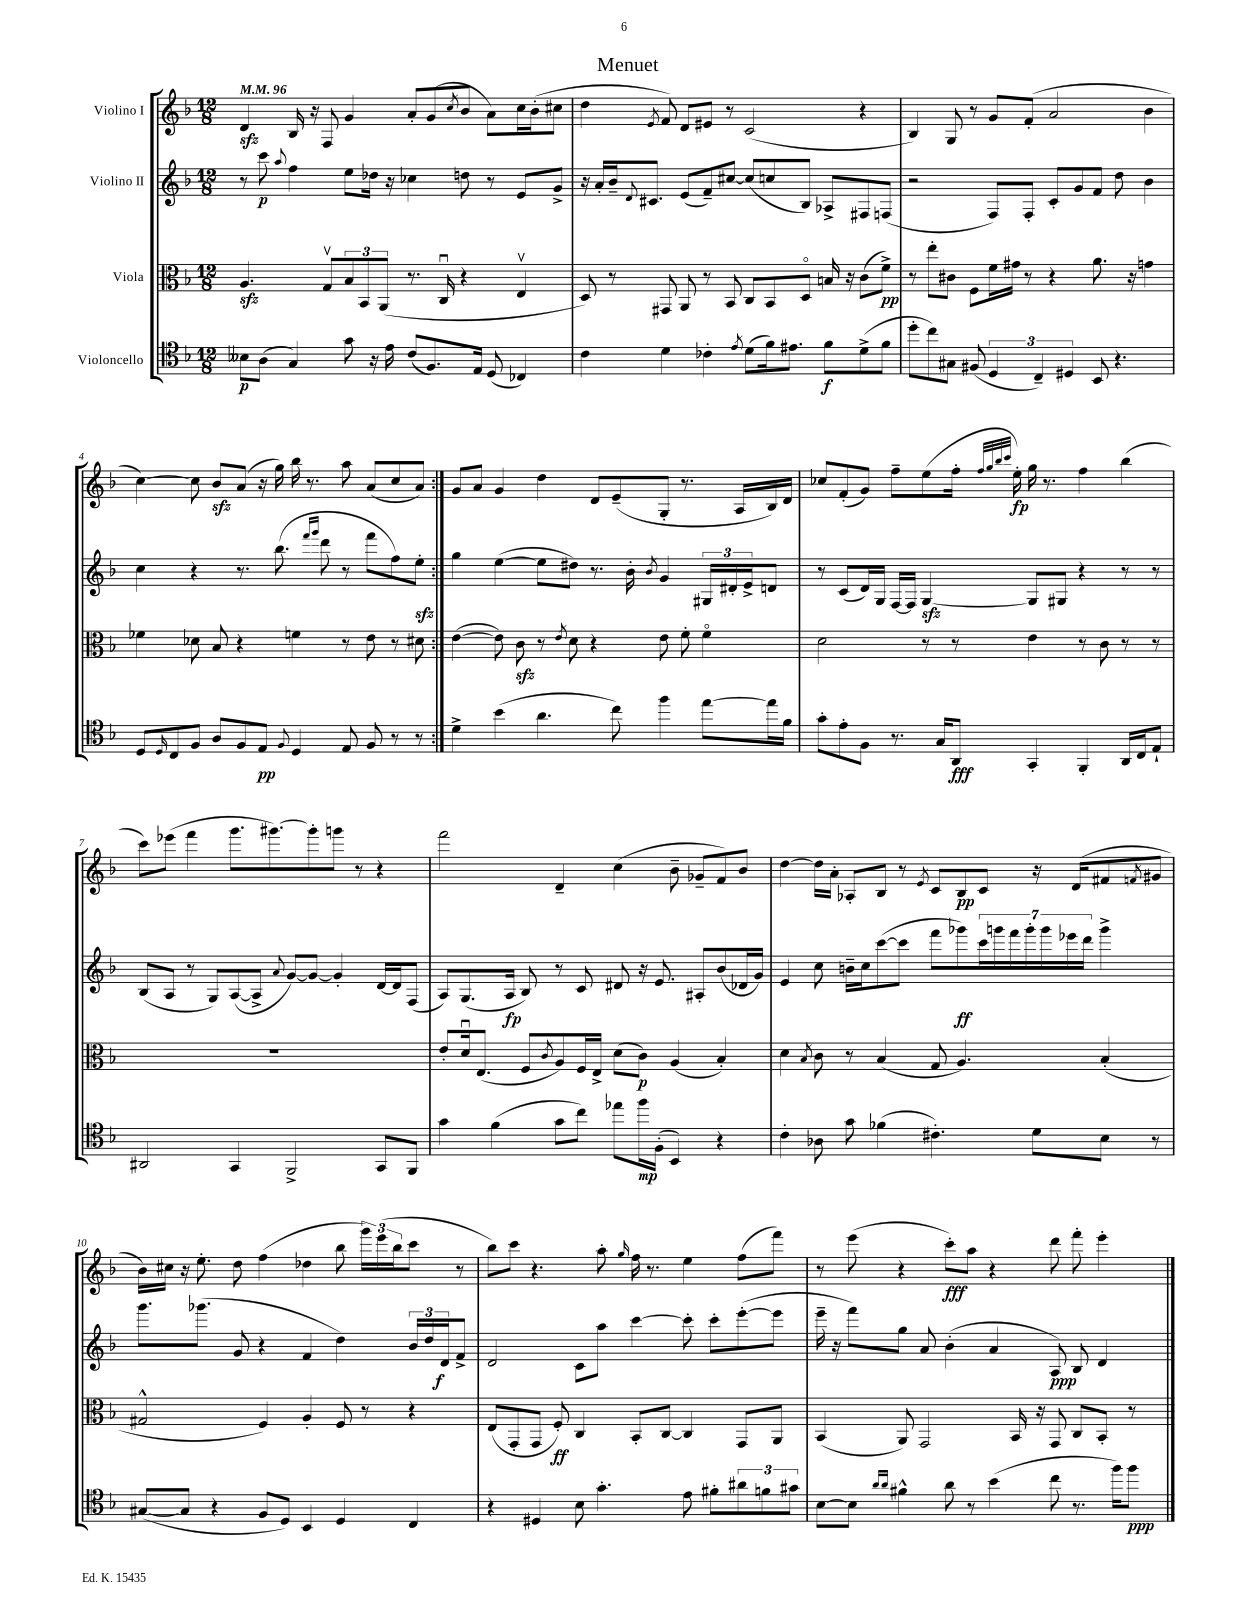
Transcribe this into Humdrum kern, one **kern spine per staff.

**kern	**kern	**kern	**kern
*staff4	*staff3	*staff2	*staff1
*clefC4	*clefC3	*clefG2	*clefG2
*k[b-]	*k[b-]	*k[b-]	*k[b-]
*M12/8	*M12/8	*M12/8	*M12/8
*MM96	*MM96	*MM96	*MM96
8B--	4.A	8r	4d
(8A	.	8ccc	.
.	.	8qqaa	.
4G)	.	4ff	16B-
.	.	.	16r
.	8Gv	.	8F
8g	12B-	8ee	4g
.	12BB-	.	.
16r	.	16dd-	.
.	(12AA	.	.
16e	.	16r	.
(8c	8.r	4cc-	8a'
8.F)	.	.	(8g
.	16Cu	.	.
.	.	.	8qcc
.	4r	8dd	8b-
16E	.	.	.
(8D	.	8r	8a)
4C-)	4Ev	8e	16cc
.	.	.	(16b-'
.	.	8g^	8cc#
=	=	=	=
4c	8D)	16r	4dd
.	.	16a'	.
.	8r	16b-~	.
.	.	8qqd	.
.	.	8.c#	.
.	.	.	8qe
4d	8GG#	.	8f)
.	8AA	(8e	8d
4c-'	8r	8f~)	8e#
.	8BB-	[8cc#	8r
8qe	.	.	.
(8d	8C	(8cc#]	(2c
16f)	8BB-	8cc	.
8.e#	.	.	.
.	8Do	8B-)	.
8f	16B	8A-^	.
.	16r	.	.
(8d^	(8c	8F#	4r
8f	8f^)	(8F	.
=	=	=	=
8dd'	8r	2r	4B-)
8cc)	8ee'	.	.
8G#	8c#	.	8G
(8F#	8F	.	8r
6D	16f	8F)	8g
.	16g#	.	.
.	8r	8F'	(8f'
6C~)	.	.	.
.	4r	8c'	2a
6D#	.	.	.
.	.	8g	.
8BB-	8.a	8f	.
4.r	.	8dd	.
.	16r	.	.
.	4g	4b-	4b-
=	=	=	=
8D	4f-	4cc	[4cc)
16qqD	.	.	.
8C	.	.	.
8F	8d-	4r	8cc]
8A	8B-	.	8b-
8F	4r	8.r	(8a
8E	.	.	16r
.	.	(8.bb-	16gg)
8qqF	.	.	.
4D	4f	.	16bb-
.	.	.	8.r
.	.	16qqfff	.
.	.	16qqggg	.
.	.	8ddd	.
8E	8r	8r	8aa
8F	8e	8fff	(8a
8r	8r	8ff)	8cc
8r	8d#	8ee'	8a)
=:|!	=:|!	=:|!	=:|!
4d^	([4e	4gg	8g
.	.	.	8a
(4b-	8e])	([4ee	4g
.	8c	.	.
4.a	8r	8ee]	4dd
.	8qe	.	.
.	8d	8dd#)	.
.	4r	8.r	8d
8cc)	.	.	(8e~
.	.	16b-'	.
.	.	8qb-	.
4ff	8e	4g	8G'
.	8f'	.	8.r
[8ee	4fo	24G#	.
.	.	24d#'	.
.	.	.	16A
.	.	24e^	.
16ee]	.	8d	16B-)
16f	.	.	16d
=	=	=	=
8g'	2d	8r	8cc-
8e'	.	(8c	(8f'
8F	.	16d)	8g)
.	.	16G	.
8.r	.	[16F	8ff~
.	.	16F]	.
.	8r	[4G	(8ee
16G	.	.	.
8AA	8r	.	16ff'
.	.	.	32qqff
.	.	.	32qqgg
.	.	.	32qqbb-
.	.	.	32qqccc
.	.	.	16ee')
4GG'	4e	8G]	16gg
.	.	.	8.r
.	.	8G#	.
4FF'	8r	4r	4ff
.	8c	.	.
16AA	8r	8r	(4bb-
16C	.	.	.
8E`	8r	8r	.
=	=	=	=
2AA#	1.r	(8B-	8ccc)
.	.	8A	(8eee-
.	.	8r	4fff
.	.	8G)	.
4GG	.	([8A	8.ggg
.	.	8A^]	.
.	.	.	[8.ggg#)
.	.	8qqa	.
2FF^	.	[8g)	.
.	.	8g_	8ggg#']
.	.	4g']	8ggg
.	.	.	8r
8GG	.	[16d	4r
.	.	16d]	.
8FF	.	(8F	.
=	=	=	=
4g	8e'	8A)	2fff
.	16du	(8.G	.
.	(8.E	.	.
(4f	.	.	.
.	.	16A	.
.	8F	8B-)	.
.	8qc	.	.
8g	8A)	8r	4d~
8cc)	16F	8c	.
.	16E^	.	.
8ee-	(8d	8d#	(4cc
16ff	8c)	16r	.
(16F'	.	8.e	.
4BB-)	(4A	.	8b-~
.	.	8A#'	8g-~
4r	4B-')	(8b-	8f)
.	.	16d-	8b-
.	.	16g)	.
=	=	=	=
4c'	4d	4e	[4dd
.	8qB-	.	.
8A-	8c	8cc	16dd]
.	.	.	16a'
8g	8r	16b~	8A-'
.	.	16cc	.
(4f-	(4B-	([8ccc	8B-
.	.	8ccc]	8r
.	.	.	8qe
4.c#')	8G	8fff	8c
.	4.A)	8ggg-)	8B-
.	.	28ccc	8c
.	.	28ggg	.
.	.	28fff	.
.	.	28ggg'	.
8d	.	.	16r
.	.	28ggg	.
.	.	28eee-	.
.	.	.	(16d
.	.	28ddd	.
8B-	(4B-'	4ggg^	8f#
.	.	.	8qf
8r	.	.	8g#
=	=	=	=
([8G#	2G#^^	8.ggg	16b-)
.	.	.	16cc#
8G#]	.	.	16r
.	.	(8.ggg-	8.ee'
4r	.	.	.
.	.	8g	8dd
8F	4F)	4r	(4ff
8D)	.	.	.
4BB-	4A'	4f	4dd-
4D	8F	4dd)	8bb-
.	8r	.	24ggg)
.	.	.	(24eee
.	.	.	24bb-
4C	4r	24b-	8ccc
.	.	24dd	.
.	.	24d	.
.	.	8f^	8r
=	=	=	=
4r	(8E	2d	8bb-)
.	8GG'	.	8ccc
4D#	8GG	.	4.r
.	8F')	.	.
8B-	4C	8c	.
4.g'	.	8aa	8aa'
.	.	.	16qqgg
.	8BB-'	[4ccc	16ff
.	.	.	8.r
.	[8C	.	.
8e	4C]	8ccc']	4ee
8f#'	.	8ccc'	.
12a#	8GG	([8eee'	(8ff
12f	.	.	.
.	8AA	8eee]	8fff)
12g#	.	.	.
=	=	=	=
[8B-	(4BB-	16eee~	8r
.	.	16r	.
8B-]	.	8fff)	(8eee
16qqa	.	.	.
16qqa	.	.	.
4f#^^	8AA)	8gg	4r
.	2GG	8a	.
8a	.	(4b-'	8ccc')
8r	.	.	8aa
(4b-	.	4a	4r
.	16BB-	.	.
.	16r	.	.
8cc	8GG	8A)	8ddd
8.r	8C	8B-	8fff'
.	8BB-'	4d	4eee'
16ff)	.	.	.
8ff	8r	.	.
==	==	==	==
*-	*-	*-	*-
